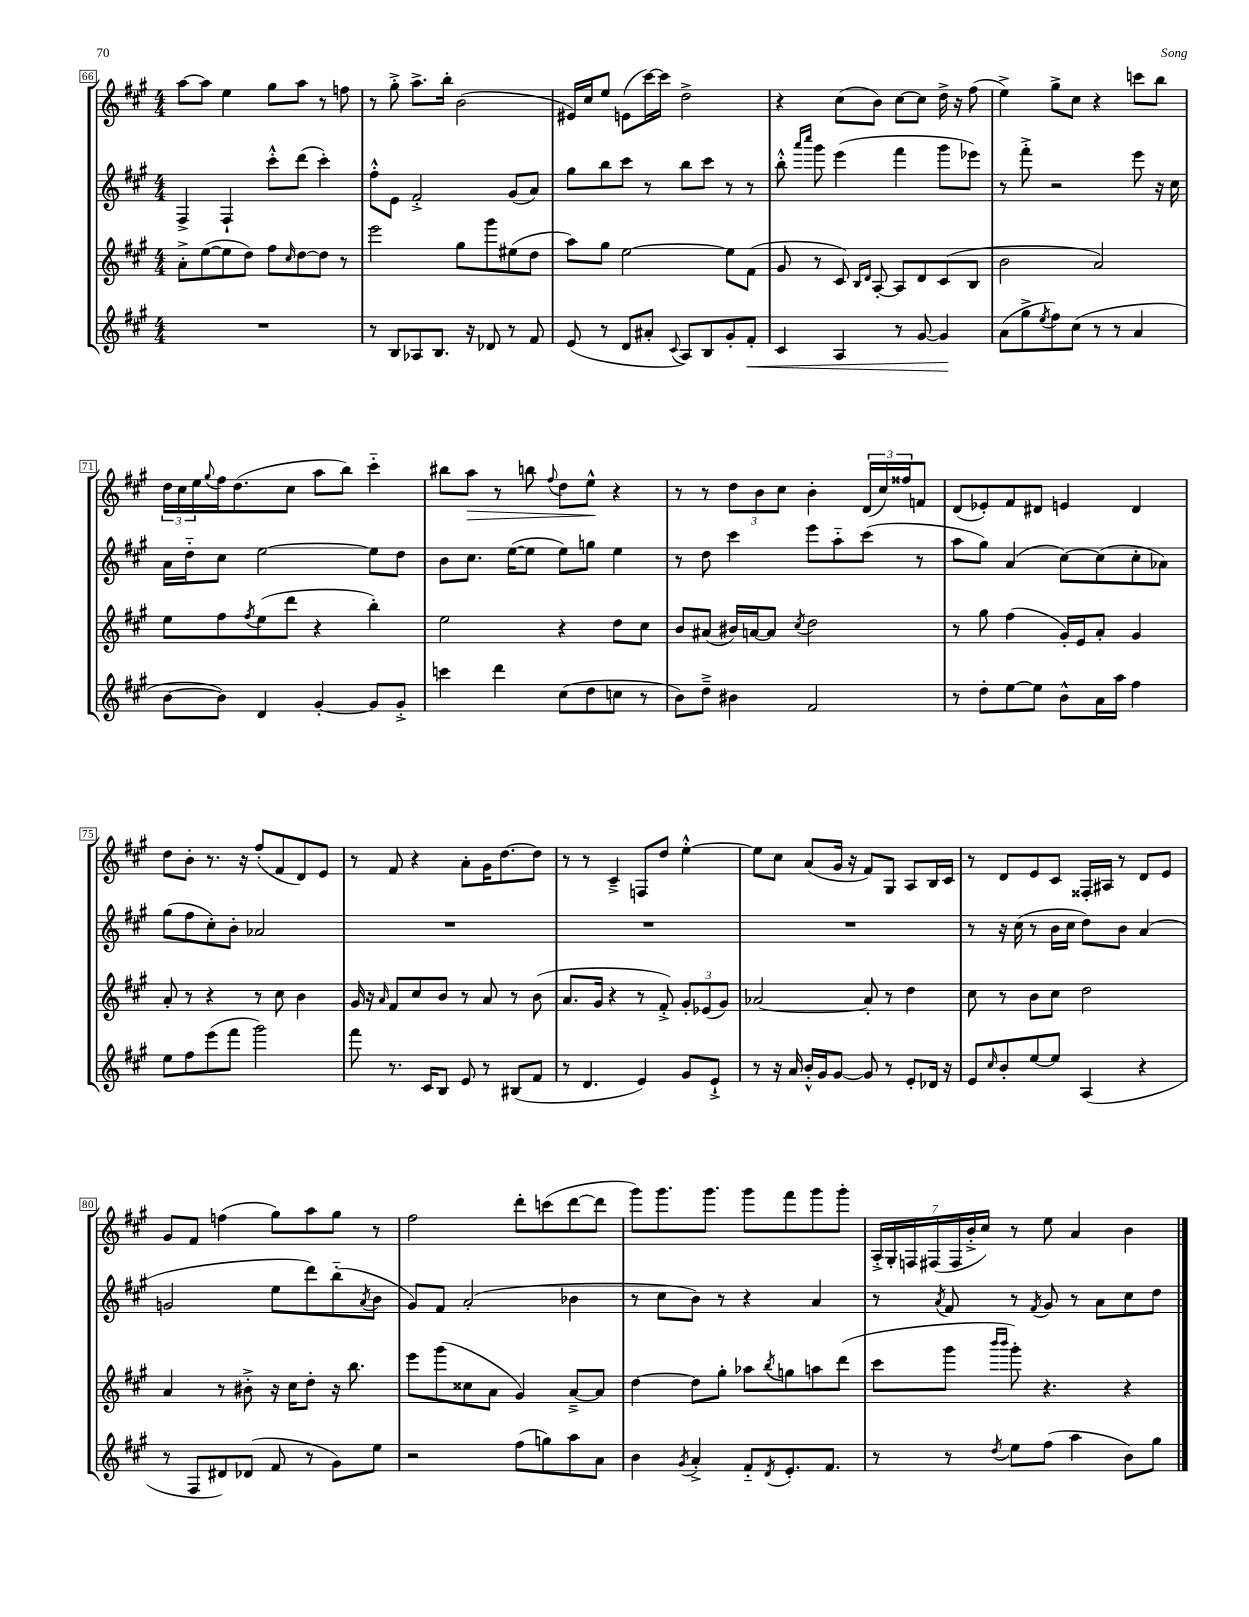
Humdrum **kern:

**kern	**kern	**kern	**kern
*staff4	*staff3	*staff2	*staff1
*clefG2	*clefG2	*clefG2	*clefG2
*k[f#c#g#]	*k[f#c#g#]	*k[f#c#g#]	*k[f#c#g#]
*M4/4	*M4/4	*M4/4	*M4/4
1r	8a'^	4F#^	[8aa
.	([8ee	.	8aa]
.	8ee]	4F#`	4ee
.	8dd)	.	.
.	8ff#	8ccc#'^^	8gg#
.	16qqcc#	.	.
.	[8dd	(8ddd	8aa
.	8dd]	4ccc#')	8r
.	8r	.	8ff
=	=	=	=
8r	2eee	8ff#'^^	8r
8B	.	8e	8gg#'^
8A-	.	2f#'^	8.aa^
8.B	.	.	.
.	.	.	16bb'
.	8gg#	.	(2b
16r	.	.	.
8d-	8ggg#	.	.
8r	(8ee#	(8g#	.
8f#	8dd	8a)	.
=	=	=	=
(8e	8aa)	8gg#	16e#)
.	.	.	16cc#
8r	8gg#	8bb	8ee
8d	[2ee	8ccc#	(8e
8a#'	.	8r	[16ccc#)
.	.	.	16ccc#]
8qqc#	.	.	.
8A)	.	8bb	2dd^
8B	.	8ccc#	.
8g#'	8ee]	8r	.
8f#'	(8f#	8r	.
=	=	=	=
4c#	8g#	8bb'^^	4r
.	.	16qqaaa	.
.	.	16qqcccc#	.
.	8r	8ggg#	.
4A	8c#)	(4eee	(8cc#
.	16qqB	.	.
.	16qqd	.	.
.	[8A'	.	8b)
8r	8A]	4fff#	[8cc#
[8g#	8d	.	8cc#]
4g#]	(8c#	8ggg#	16dd^
.	.	.	16r
.	8B	8eee-)	(8ff#
=	=	=	=
(8a	2b	8r	4ee^)
8gg#^	.	8fff#'^	.
8qee	.	.	.
8ff#)	.	2r	8gg#^
(8cc#	.	.	8cc#
8r	2a)	.	4r
8r	.	.	.
4a	.	8eee	8ccc
.	.	16r	8bb
.	.	16cc#	.
=	=	=	=
[8b	8ee	16a	24dd
.	.	.	24cc#
.	.	16dd'~	.
.	.	.	24ee
.	.	.	8qqgg#
8b])	8ff#	8cc#	16ff#
.	.	.	(8.dd
.	8qff#	.	.
4d	(8ee	[2ee	.
.	8ddd	.	8cc#
[4g#'	4r	.	8aa
.	.	.	8bb)
8g#]	4bb')	8ee]	4ccc#'~
8g#'^	.	8dd	.
=	=	=	=
4ccc	2ee	8b	8bb#
.	.	8.cc#	8aa
4ddd	.	.	8r
.	.	([16ee	.
.	.	8ee]	8bb
.	.	.	8qqff#
(8cc#	4r	8ee)	8dd
8dd	.	8gg	8ee^^
8cc	8dd	4ee	4r
8r	8cc#	.	.
=	=	=	=
8b)	8b	8r	8r
8dd~^	(8a#	8dd	8r
4b#	16b#)	4ccc#	12dd
.	[16a	.	.
.	.	.	12b
.	8a]	.	.
.	.	.	12cc#
.	8qcc#	.	.
2f#	2dd	8eee	4b'
.	.	8aa'~	.
.	.	(8ccc#	(24d
.	.	.	24cc#)
.	.	.	24ff##
.	.	8r	8f
=	=	=	=
8r	8r	8aa	(8d
8dd'	8gg#	8gg#)	8e-')
[8ee	(4ff#	(4a	8f#
8ee]	.	.	8d#
8b^^	16g#')	[8cc#)	4e
.	16e	.	.
16a	8a'	(8cc#]	.
16aa	.	.	.
4ff#	4g#	8cc#'	4d#
.	.	8a-)	.
=	=	=	=
8ee	8a'	(8gg#	8dd
8ff#	8r	8ff#	8b'
(8eee	4r	8cc#')	8.r
8fff#	.	8b'	.
.	.	.	16r
2ggg#)	8r	2a-	(8ff#'
.	8cc#	.	8f#
.	4b	.	8d)
.	.	.	8e
=	=	=	=
8fff#	16g#	1r	8r
.	16r	.	.
.	16qqa	.	.
8.r	8f#	.	8f#
.	8cc#	.	4r
16c#	.	.	.
8B	8b	.	.
8e	8r	.	8a'
8r	8a	.	16g#
.	.	.	[8.dd
(8B#	8r	.	.
8f#	(8b	.	8dd]
=	=	=	=
8r	8.a	1r	8r
4.d	.	.	8r
.	16g#	.	.
.	4r	.	4c#~^
4e)	8r	.	8F
.	8f#'^)	.	8dd
8g#	12g#'	.	[4ee'^^
.	(12e-	.	.
8e`^	.	.	.
.	12g#)	.	.
=	=	=	=
8r	[2a-	1r	8ee]
16r	.	.	8cc#
16a	.	.	.
16b'^^	.	.	(8a
16g#	.	.	.
[8g#	.	.	16g#
.	.	.	16r
8g#]	8a-']	.	8f#)
8r	8r	.	8G#
8e'	4dd	.	8A
16d-	.	.	16B
16r	.	.	16c#
=	=	=	=
8e	8cc#	8r	8r
16qqcc#	.	.	.
8b'	8r	16r	8d
.	.	(16cc#	.
[8ee	8b	8r	8e
8ee]	8cc#	16b	8c#
.	.	16cc#	.
(4A	2dd	8dd)	16F##'
.	.	.	16A#
.	.	8b	8r
4r	.	(4a	8d
.	.	.	8e
=	=	=	=
8r	4a	2g	8g#
8F#	.	.	8f#
8d#)	8r	.	(4ff
(8d-	8b#'^	.	.
8f#	16r	8ee	8gg#)
.	16cc#	.	.
8r	8dd'	8ddd)	8aa
8g#)	16r	(8bb'~	8gg#
.	8.bb	.	.
.	.	8qa	.
8ee	.	8b	8r
=	=	=	=
2r	8eee	8g#)	2ff#
.	(8ggg#	8f#	.
.	8cc##	(2a'	.
.	8a	.	.
(8ff#	4g#)	.	8ddd'
8gg)	.	.	(8ccc
8aa	[8a~^	4b-	[8ddd
8a	8a]	.	8ddd]
=	=	=	=
4b	[4dd	8r	8ggg#)
.	.	8cc#	8.ggg#
8qg#	.	.	.
4a'^	8dd]	8b)	.
.	.	.	8.ggg#
.	8gg#'	8r	.
8f#'~	8aa-	4r	8ggg#
8qd	8qbb	.	.
8.e'	8gg	.	8fff#
.	8aa	4a	8ggg#
8.f#	.	.	.
.	(8ddd	.	8ggg#'
=	=	=	=
8r	8ccc#	8r	28A'^
.	.	.	28G#'
.	.	.	28F
.	.	.	(28F#
.	.	8qa	.
8r	8ggg#	8f#	.
.	.	.	28F#
.	.	.	28b'^
.	.	.	28cc#)
.	16qqbbb	.	.
8qdd	16qqbbb	.	.
8ee	8ggg#')	8r	8r
.	.	8qf#	.
(8ff#	4.r	8g#	8ee
4aa	.	8r	4a
.	.	8a	.
8b)	4r	8cc#	4b
8gg#	.	8dd	.
==	==	==	==
*-	*-	*-	*-
